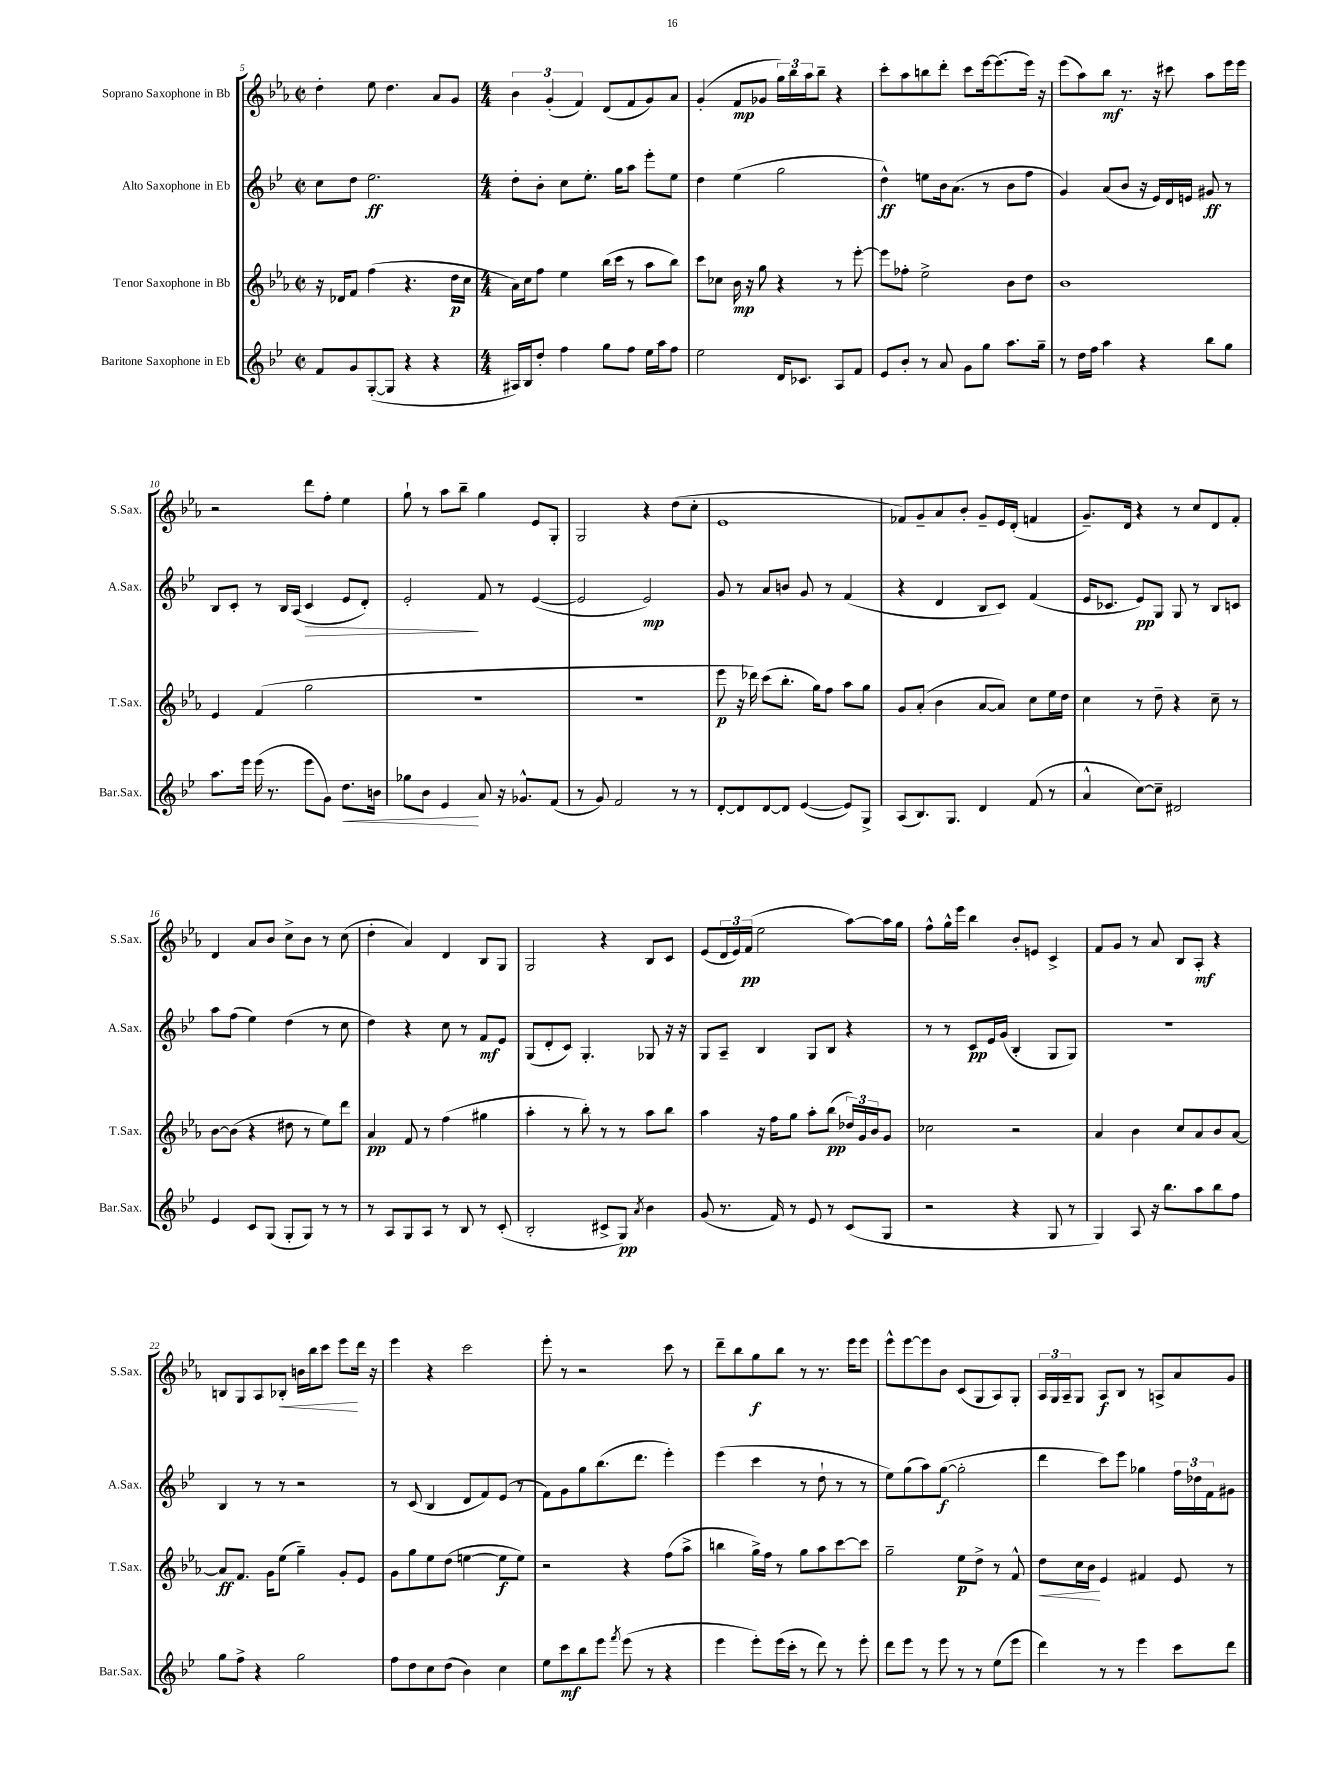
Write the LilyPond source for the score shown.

<<
\new StaffGroup <<
\new Staff = "s0" \with { instrumentName = "Soprano Saxophone in Bb" shortInstrumentName = "S.Sax." } {
    \clef treble \key ees \major \defaultTimeSignature \time 2/2
    d''4-. ees''8 d''4. aes'8 g'8 |
    \numericTimeSignature \time 4/4 \tuplet 3/2 { bes'4 g'4-.( f'4) } d'8( f'8 g'8) aes'8 |
    g'4-.( f'8\mp ges'8 \tuplet 3/2 { g''16) bes''16 aes''16 } bes''8-- r4 |
    c'''8-. aes''8 b''8 d'''8-. c'''8 ees'''16~ ees'''8.( ees'''16) r16 |
    ees'''8( aes''8) bes''8\mf r8. r16 cis'''8 aes''8 ees'''16 ees'''16 |
    r2 d'''8 f''8-. ees''4 |
    g''8-! r8 aes''8 bes''8-- g''4 ees'8 g8-. |
    g2 r4 d''8( c''8-. |
    ees'1 |
    fes'8) g'8-- aes'8 bes'8-. g'8-- ees'16 d'16-.( f'4 |
    g'8.--) d'16 r4 r8 c''8 d'8 f'8-. |
    d'4 aes'8 bes'8 c''8-> bes'8 r8 c''8( |
    d''4-. aes'4) d'4 bes8 g8 |
    g2 r4 bes8 c'8 |
    ees'8( \tuplet 3/2 { d'16 ees'16) f'16\pp( } ees''2 aes''8~) aes''16 g''16 |
    f''8-^ g''16-^ ees'''16 bes''4 bes'8-. e'8 c'4-> |
    f'8 g'8 r8 aes'8 bes8 aes8-.\mf r4 |
    b8 g8 aes8 bes8-.\< b'16 bes''16 c'''8 ees'''8\! d'''16 r16 |
    ees'''4 r4 c'''2 |
    ees'''8-. r8 r2 c'''8 r8 |
    d'''8-- bes''8 g''8\f bes''8 r8 r8. ees'''16 ees'''8 |
    ees'''8-^ ees'''8~ ees'''8 bes'8 c'8( g8 aes8) g8-. |
    \tuplet 3/2 { aes16 g16 aes16-- } g8 aes8\f bes8 r8 a8-> aes'8 g'8 \bar "|." |
}
\new Staff = "s1" \with { instrumentName = "Alto Saxophone in Eb" shortInstrumentName = "A.Sax." } {
    \clef treble \key bes \major \defaultTimeSignature \time 2/2
    c''8 d''8 ees''2.\ff |
    \numericTimeSignature \time 4/4 d''8-. bes'8-. c''8 ees''8.-. g''16 a''8 ees'''8-. ees''8 |
    d''4 ees''4( g''2 |
    d''4-^\ff) e''8 bes'16 a'8.( r8 bes'8 f''8 |
    g'4) a'8( bes'8 r16 ees'16) d'16 e'16 gis'8\ff r8 |
    bes8 c'8-. r8 bes16 a16( c'4\> ees'8 d'8-.) |
    ees'2-.\! f'8 r8 ees'4~( |
    ees'2 ees'2\mp) |
    g'8 r8 a'8 b'8 g'8 r8 f'4( |
    r4 d'4 bes8 c'8) f'4( |
    ees'16 ces'8. ees'8\pp) g8 g8 r8 bes8 c'8 |
    a''8 f''8( ees''4) d''4( r8 c''8 |
    d''4) r4 c''8 r8 f'8\mf ees'8 |
    g8( d'8-. c'8) g4.-. ges8 r16 r16 |
    g8 a8-- bes4 g8 bes8 r4 |
    r8 r8 c'8\pp ees'16 g'16( bes4-. g8 g8) |
    R1 |
    bes4 r8 r8 r2 |
    r8 c'8( bes4 d'8 f'8) ees'8( r8 |
    f'8) g'8 g''8 bes''8.( d'''8. ees'''4-.) |
    ees'''4( c'''4 r8 d''8-! r8 r8 |
    ees''8) g''8( a''8) g''8~\f( g''2-. |
    d'''4 c'''8) ees'''8 ges''4 \tuplet 3/2 { f''16 des''16 f'16 } gis'8 \bar "|." |
}
\new Staff = "s2" \with { instrumentName = "Tenor Saxophone in Bb" shortInstrumentName = "T.Sax." } {
    \clef treble \key ees \major \defaultTimeSignature \time 2/2
    r16 des'16 f'8 f''4( r4. d''16\p c''16 |
    \numericTimeSignature \time 4/4 aes'16) c''16 f''8 ees''4 bes''16( c'''16 r8 aes''8 bes''8) |
    c'''8 ces''8 bes'16\mp r16 g''8 r4 r8 ees'''8~-. |
    ees'''8 fes''8-. ees''2-> bes'8 d''8 |
    bes'1 |
    ees'4 f'4( g''2 |
    R1 |
    R1 |
    ees'''8\p r16 des'''16) c'''8( bes''8.-. g''16) f''8 aes''8 g''8 |
    g'8 aes'8-.( bes'4 aes'8~ aes'8) c''8 ees''16 d''16 |
    c''4 r8 d''8-- r4 c''8-- r8 |
    bes'8~ bes'8( r4 dis''8 r8 ees''8) d'''8 |
    aes'4\pp f'8 r8 f''4( gis''4 |
    aes''4-. r8 bes''8-.) r8 r8 aes''8 bes''8 |
    aes''4 r16 f''16 g''8 aes''8-. bes''8\pp( \tuplet 3/2 { des''16) g'16 bes'16 } g'8 |
    ces''2 r2 |
    aes'4 bes'4 c''8 aes'8 bes'8 aes'8~ |
    aes'8\ff f'8. g'16 ees''8( g''4--) g'8-. ees'8 |
    g'8 g''8 ees''8 d''8( e''4~ e''8\f e''8) |
    r2 r4 f''8( aes''8-> |
    b''4 g''16->) f''16 r8 g''8 aes''8 c'''8~ c'''8 |
    g''2-- ees''8\p d''8-> r8 f'8-^ |
    d''8\< c''16 bes'16\! ees'4 fis'4 ees'8 r8 \bar "|." |
}
\new Staff = "s3" \with { instrumentName = "Baritone Saxophone in Eb" shortInstrumentName = "Bar.Sax." } {
    \clef treble \key bes \major \defaultTimeSignature \time 2/2
    f'8 g'8 g8~-.( g8 r4 r4 |
    \numericTimeSignature \time 4/4 ais16) bes16 d''8-. f''4 g''8 f''8 ees''16 a''16 f''8 |
    ees''2 d'16 ces'8. a8 f'8 |
    ees'8 bes'8-. r8 a'8 g'8 g''8 a''8. g''16-- |
    r8 d''16 f''16 a''4 r4 bes''8 g''8 |
    a''8. ees'''16 ees'''16( r8. ees'''8 g'8) d''8.\< b'16 |
    ges''8 bes'8 ees'4\! a'8 r16 ges'8.-^ f'8( |
    r8 g'8) f'2 r8 r8 |
    d'8~-. d'8 d'8~ d'8 ees'4~( ees'8) g8-> |
    a8( bes8.) g8. d'4 f'8( r8 |
    a'4-^ c''8~) c''8-- dis'2 |
    ees'4 c'8 g8( g8-. g8) r8 r8 |
    r8 a8 g8 a8 r8 bes8 r8 c'8-.( |
    bes2-. cis'8-> g8\pp) \acciaccatura { a'8 } bes'4 |
    g'8( r8. f'16) r8 ees'8 r8 c'8( g8 |
    r2 r4 g8 r8 |
    g4) a8 r16 bes''8. a''8 bes''8 f''8 |
    g''8 f''8-> r4 g''2 |
    f''8 d''8 c''8 d''8( bes'4) c''4 |
    ees''8 c'''8\mf bes''8 ees'''8 \acciaccatura { f'''8 } ees'''8( r8 r4 |
    ees'''4 ees'''8-.) ees'''16( c'''16-. r8 d'''8) r8 ees'''8-. |
    d'''8 ees'''8 r8 ees'''8 r8 r8 ees''8( ees'''8 |
    d'''4) r8 r8 ees'''4 c'''8 d'''8 \bar "|." |
}
>>
>>
\layout { \context { \Score currentBarNumber = #5 } }
